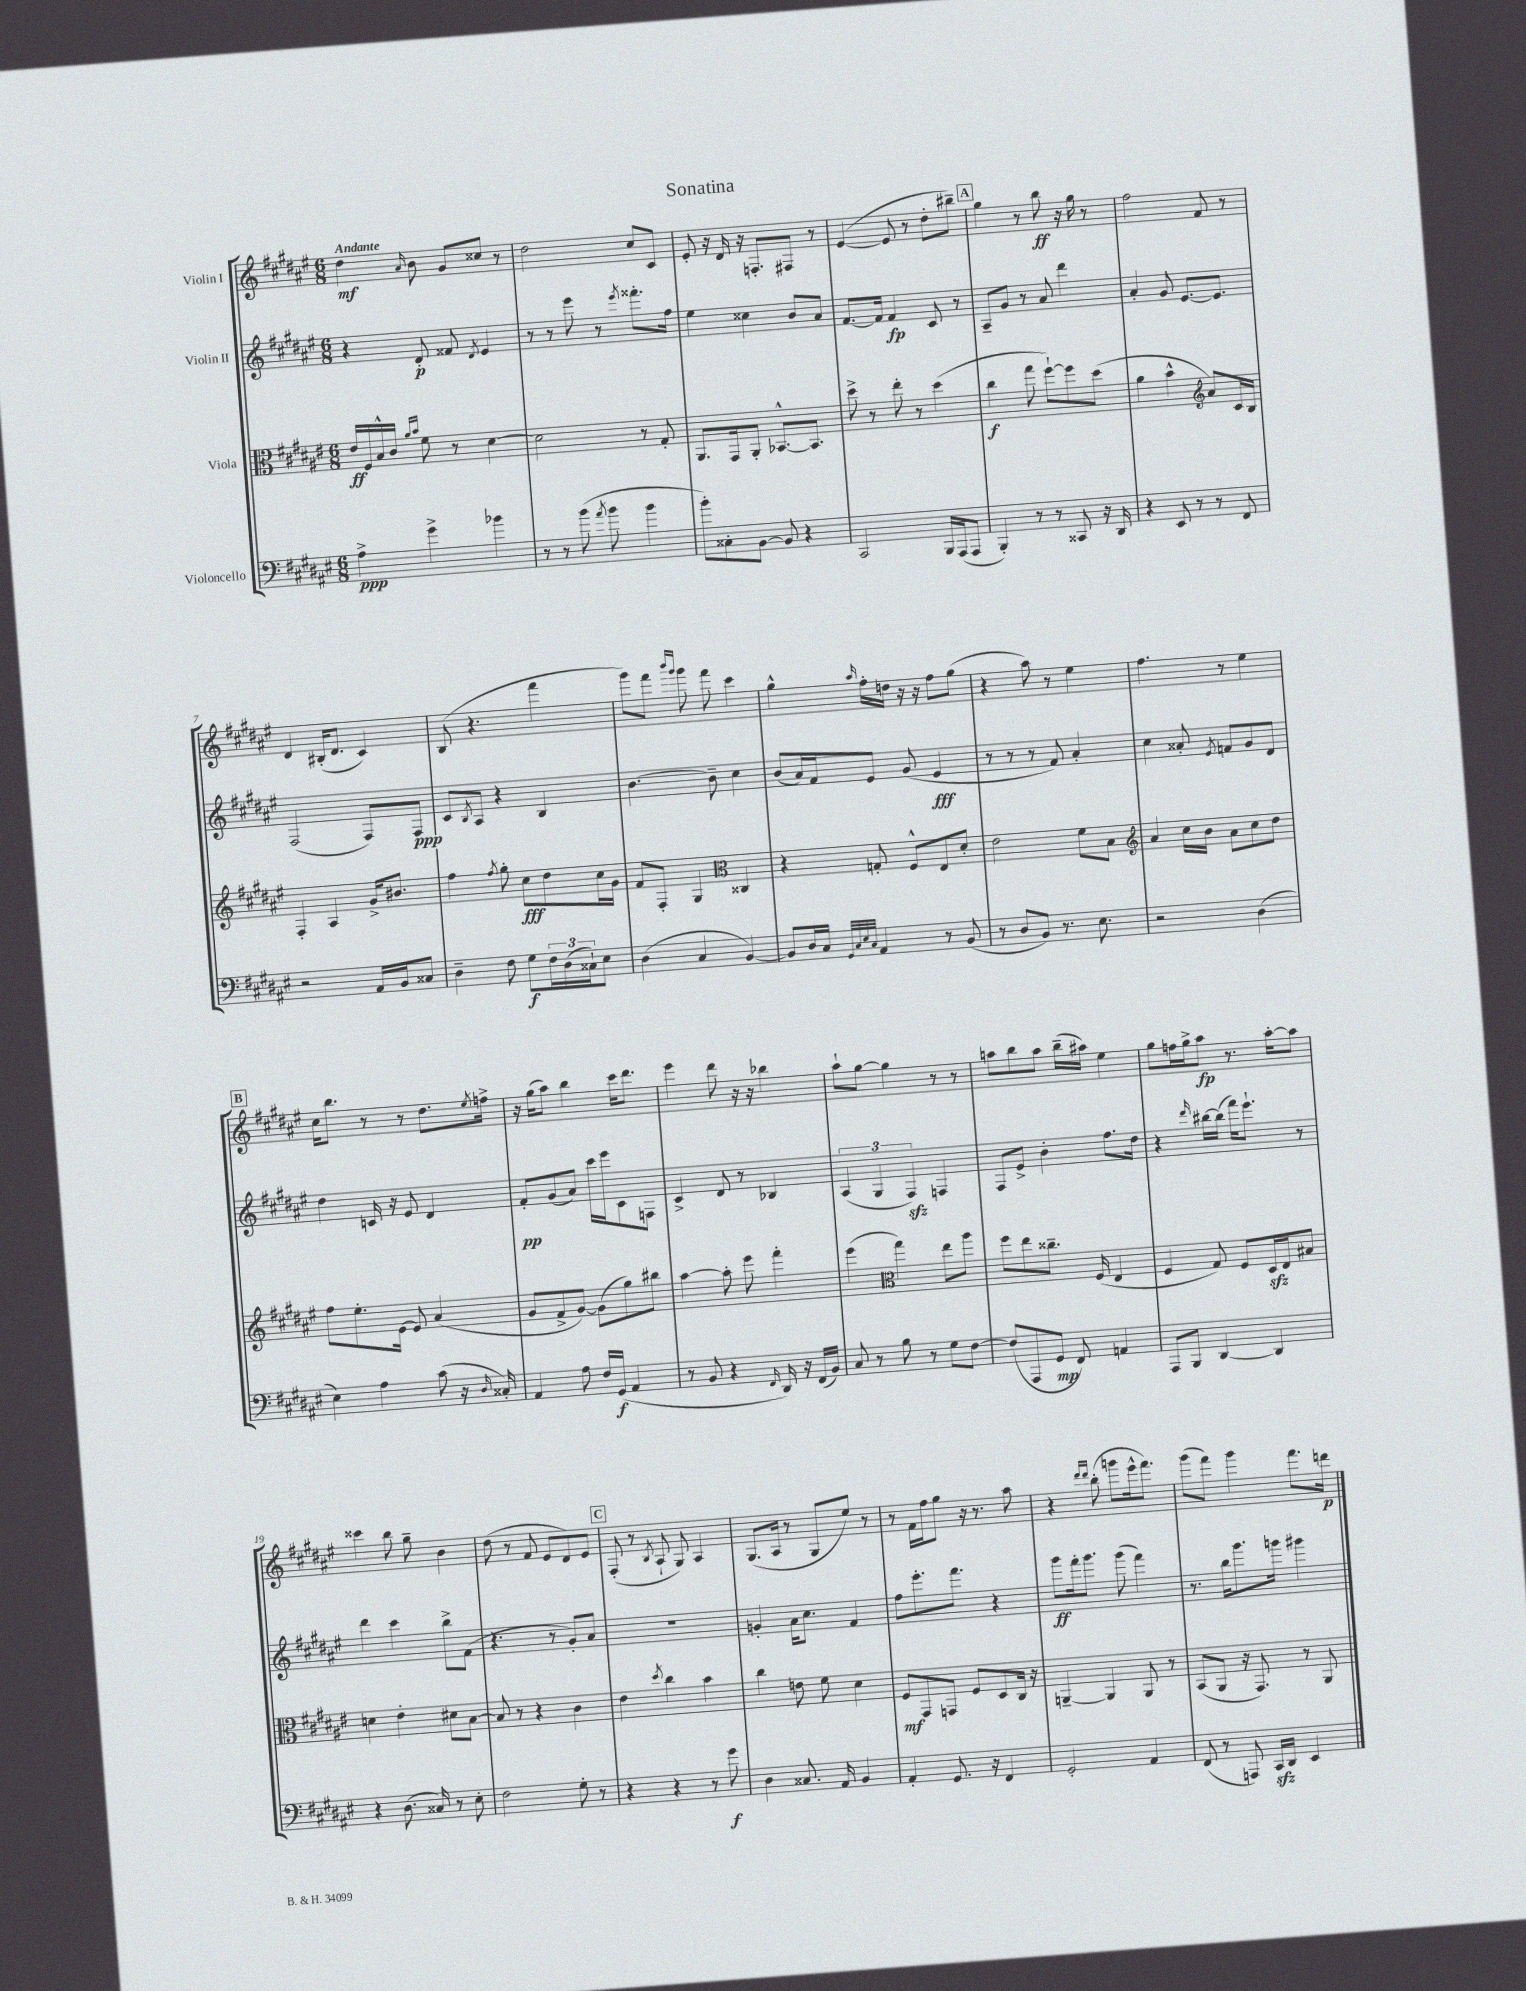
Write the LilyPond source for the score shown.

\header { title = "Sonatina" }
<<
\new StaffGroup <<
\new Staff = "s0" \with { instrumentName = "Violin I" } {
    \clef treble \key fis \major \numericTimeSignature \time 6/8 \tempo "Andante"
    dis''4\mf \grace { ais'16 } b'8 gis'8 cisis''8 r8 |
    dis''2 cis''8 cis'8 |
    eis'8-. r16 dis'16 r16 f8.-. fis8 r8 |
    eis'4~( eis'8 r8 dis''8-. bis''8--) |
    \mark \markup { \box "A" } gis''4 r8 b''8\ff r16 gis''16 r8 |
    fis''2 fis'8 r8 |
    dis'4 bis16-.( dis'8. cis'4) |
    b8( r4. fis'''4 |
    gis'''8) fis'''8 \grace { b'''16 gis'''16 } gis'''8 fis'''8 cis'''4 |
    gis''4-^ \grace { ais''16 } fis''16-. d''16 r16 r16 fis''8 gis''8( |
    r4 ais''8) r8 eis''4 |
    fis''4. r8 eis''4 |
    \mark \markup { \box "B" } cis''16 b''8. r8 r8 dis''8. \acciaccatura { eis''8 } f''16-> |
    r16 gis''16( ais''8) b''4 cis'''16 dis'''8. |
    eis'''4 dis'''8 r16 r16 bes''4 |
    ais''8-! gis''8~ gis''4 r8 r8 |
    a''8 b''8 a''8 b''16--( ais''16) eis''4 |
    gis''8 f''16 gis''16-> ais''8\fp r8. ais''16~-. ais''8 |
    cisis'''4 b''8 gis''8-- b'4 |
    dis''8( r8 fis'8 eis'8 dis'8) eis'8 |
    \mark \markup { \box "C" } fis8-.( r8 \acciaccatura { b8 } ais8-! gis8) ais4 |
    gis8.( ais16 r8 gis8 eis''8) r8 |
    r8 fis'16 fis''16 gis''8 r16 r8. ais''8 |
    r4 \grace { dis'''16 dis'''16 } b''8-.( g'''8 eis'''16-^ fis'''8.) |
    gis'''8( fis'''8) gis'''4 fis'''8. d'''16\p \bar "|." |
}
\new Staff = "s1" \with { instrumentName = "Violin II" } {
    \clef treble \key fis \major \numericTimeSignature \time 6/8
    r4 dis'8-.\p fisis'8 \acciaccatura { dis'8 } eis'4 |
    r8 r8 eis'''8 r8 \acciaccatura { eis'''8 } fisis'''8.-. fis''16 |
    eis''4 cisis''4 b'8 ais'8 |
    fis'8.~ fis'16 fis'4\fp cis'8 r8 |
    \mark \markup { \box "A" } ais8-- gis'8 r8 ais'8 dis'''4 |
    ais'4-. gis'8 eis'8.~ eis'8. |
    fis2( fis8) fis8\ppp |
    cis'8 \acciaccatura { b8 } ais8 r4 b4 |
    b'4.~ b'8-- cis''4 |
    b'8( ais'16) fis'16 eis'8 gis'8( eis'4\fff |
    r8 r8 r8 fis'8) ais'4-. |
    cis''4 aisis'8-. \acciaccatura { eis'8 } f'8 gis'8 dis'8 |
    \mark \markup { \box "B" } dis''4 c'16 r16 eis'8 dis'4 |
    fis'8-.\pp gis'8( ais'8) cis'''16 eis'''16 cis'8 f8 |
    cis'4-> dis'8 r8 bes4 |
    \tuplet 3/2 { ais4( gis4 fis4\sfz) } f4 |
    fis8 eis'8-> b'4-. fis''8. dis''16 |
    r4 \grace { dis'''16 } bis''16~ bis''16( fis'''16) eis'''8.-! r8 |
    dis'''4 cis'''4 b''8-> fis'8( |
    r4. r8 gis'8-.) ais'8 |
    \mark \markup { \box "C" } R2. |
    g'4-. ais'16 cis''8. fis'4 |
    fis''8 eis'''8.-. fis'''8. r4 |
    gis'''8\ff fis'''16-. gis'''8. gis'''8( fis'''4) |
    r8. b''16 gis'''8. g'''16 gis'''4 \bar "|." |
}
\new Staff = "s2" \with { instrumentName = "Viola" } {
    \clef alto \key fis \major \numericTimeSignature \time 6/8
    eis'16\ff fis16 b16-^ cis'16 \grace { ais'16 b'16 } fis'8 r8 dis'4~ |
    dis'2 r8 gis8-. |
    ais,8. gis,16 ais,8-. bes,8.~-^ bes,8. |
    dis''8-> r8 eis''8-. r8 dis''4( |
    \mark \markup { \box "A" } cis''4\f gis''8 fis''8~-!) fis''8 dis''8( |
    ais'4 b'4-^ \clef treble ais'8) cis'16 b16 |
    fis4-. ais4 gis'16-> bis'8. |
    fis''4 \acciaccatura { fis''8 } gis''8-. cis''8\fff dis''8 cis''16 gis'16 |
    fis'8 fis8-. gis4 \clef alto cisis4 |
    r4 g8-. fis8-^ eis8 dis'8-. |
    eis'2 fis'8 b8 |
    \clef treble ais'4 cis''16 b'16 ais'8 cis''8 dis''8 |
    \mark \markup { \box "B" } fis''8 eis''8.-. eis'16~ eis'8 ais'4( |
    gis'8 fis'8-> gis'8~) gis'8( gis''8) bis''8 |
    ais''4~ ais''8-. eis'''8 fis'''4-. |
    eis'''4( \clef alto gis''4) eis''8 ais''8 |
    fis''8 eis''8 cisis''8.-- fis16( eis4 |
    fis4 gis8) fis8 dis16\sfz eis16 bis8 |
    d'4 eis'4-. dis'8 b8~ |
    b8 r8 r4 cis'4 |
    \mark \markup { \box "C" } eis'4 \acciaccatura { dis''8 } cis''4 b'4 |
    cis''4 e'8 fis'8 dis'4 |
    fis8\mf gis,8 g,8 fis8 dis8 cis16 r16 |
    a,4~-- a,4 a,8 r8 |
    b,8( ais,8 r16 gis,8.) r8 ais,8 \bar "|." |
}
\new Staff = "s3" \with { instrumentName = "Violoncello" } {
    \clef bass \key fis \major \numericTimeSignature \time 6/8
    ais4->\ppp gis'4-> bes'4 |
    r8 r8 b'8( \acciaccatura { ais'8 } b'8 b'4 |
    b'8-.) cisis8-. b,8~ b,8 r4 |
    cis,2 b,,16 ais,,16( ais,,8 |
    \mark \markup { \box "A" } b,,4-.) r8 r8 cisis,8 r16 dis,16 |
    r4 eis,8 r8 r8 fis,8 |
    r2 ais,16 b,16 cisis8 |
    dis4-- fis8 gis8\f \tuplet 3/2 { fis16 dis16( cisis16-!) } eis8 |
    dis4( cis4 b,4~) |
    b,8 dis16 cis16 \grace { gis,32 cis32 eis32 cis32 } ais,4 r8 b,8( |
    r8 dis8 b,8) r8. eis8. |
    r2 dis4( |
    \mark \markup { \box "B" } eis4) ais4 cis'8( r16 \grace { dis16 } cisis16-.) |
    ais,4 ais8 fis16 gis,16\f( ais,4 |
    r8 b,8 r4 \grace { fis,16 } dis,16) r16 fis,16( b,16) |
    cis8 r8 b8 r8 gis8 fis8~ |
    fis8( ais,,8 gis,8\mp fis,8) a,4 |
    ais,,8 b,,8 dis,4~ dis,4 |
    r4 dis8.( cisis16) r8 eis8-. |
    fis2 gis8-. r8 |
    \mark \markup { \box "C" } r4 r4 r8 gis'8\f |
    dis4 cisis8. ais,16 b,4 |
    ais,4-. gis,8. r16 fis,4 |
    gis,2-. ais,4 |
    fis,8( r8 a,,8) cis,16\sfz dis,16 eis,4 \bar "|." |
}
>>
>>
